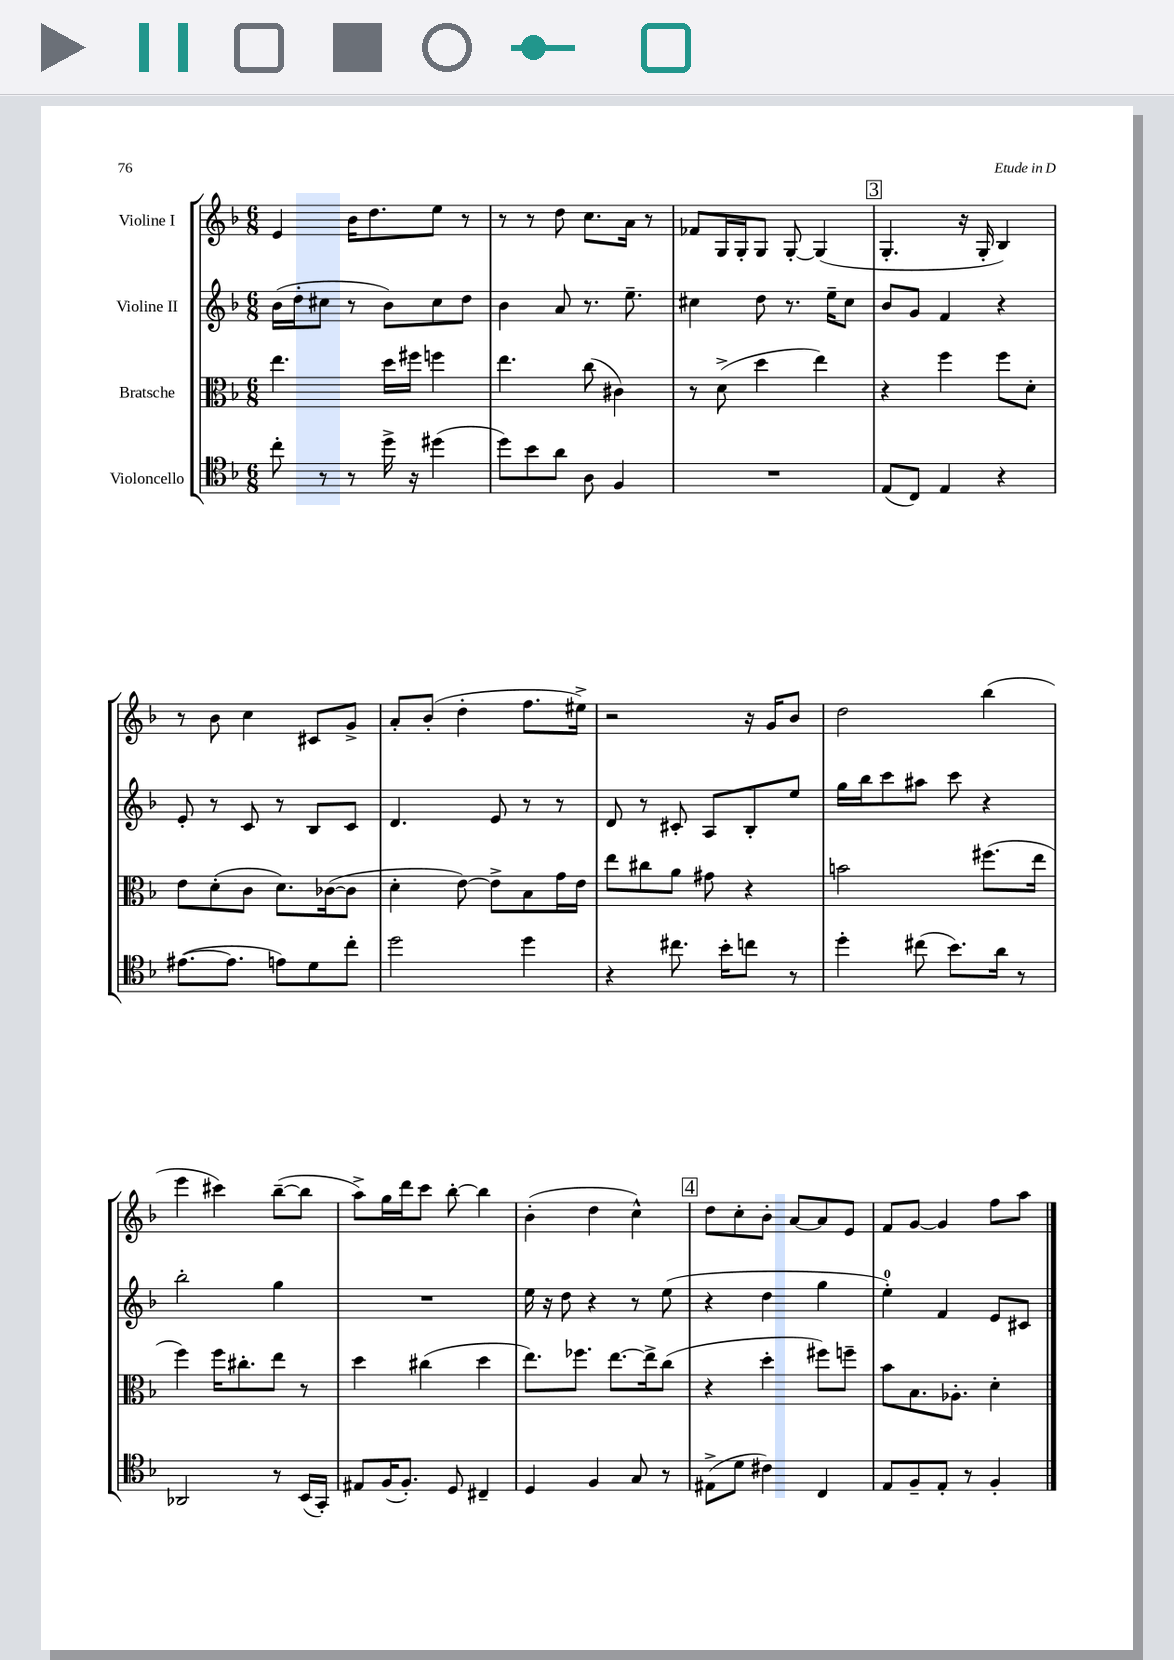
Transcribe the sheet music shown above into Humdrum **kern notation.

**kern	**kern	**kern	**kern
*staff4	*staff3	*staff2	*staff1
*clefC4	*clefC3	*clefG2	*clefG2
*k[b-]	*k[b-]	*k[b-]	*k[b-]
*M6/8	*M6/8	*M6/8	*M6/8
8cc'\	4.ee\	(16b-\LL	4e/
.	.	16dd'\J	.
8r	.	8cc#\J	.
8r	.	8r	16b-\LK
.	.	.	8.dd\
16dd^\	16dd\LL	8b-\L)	.
16r	16ff#\JJ	.	.
(4dd#\	4ff\	8cc#\	8ee\J
.	.	8dd\J	8r
=	=	=	=
8dd\L)	4.ee\	4b-\	8r
8b-\	.	.	8r
8a\J	.	8a/	8dd\
8A\	(8cc\	8.r	8.cc\L
4F/	4c#\)	.	.
.	.	8.ee~\	16a\Jk
.	.	.	8r
=	=	=	=
2.r	8r	4cc#\	8f-/L
.	(8d^\	.	16G/L
.	.	.	16G'/J
.	4dd\	8dd\	8G/J
.	.	8.r	[8G'/
.	4ee\)	.	(4G/]
.	.	16ee~\LK	.
.	.	8cc#\J	.
=	=	=	=
(8E/L	4r	8b-/L	4.G'/
8C/J)	.	8g/J	.
4E/	4ff\	4f/	.
.	.	.	16r
.	.	.	16G'/
4r	8ff\L	4r	4B-/)
.	8d'\J	.	.
=	=	=	=
([8.e#\L	8e\L	8e'/	8r
.	(8d'\	8r	8b-\
8.e#\]J	.	.	.
.	8c\J	8c/	4cc\
8e\L)	8.d\L)	8r	.
8d\	.	8B-/L	8c#/L
.	([16c-\k	.	.
8cc'\J	8c-\]J	8c/J	8g^/J
=	=	=	=
2dd\	4d'\	4.d/	8a'/L
.	.	.	(8b-'/J
.	[8e\)	.	4dd'\
.	8e^\]L	8e/	.
4dd\	8B-\	8r	8.ff\L
.	16g\L	8r	.
.	16e\JJ	.	16ee#^\Jk)
=	=	=	=
4r	8ee\L	8d/	2r
.	8cc#\	8r	.
8.cc#\	8a\J	8c#'/	.
.	8g#\	8A/L	.
16b-'\LK	.	.	.
8cc\J	4r	8B-'/	16r
.	.	.	16g/LK
8r	.	8ee/J	8b-/J
=	=	=	=
4dd'\	2b\	16gg\LL	2dd\
.	.	16bb-\J	.
.	.	8ccc\	.
(8cc#\	.	8aa#\J	.
8.b-\L)	.	8ccc\	.
.	(8.ff#\L	4r	(4bb-\
16a\Jk	.	.	.
8r	.	.	.
.	16ee\Jk	.	.
=	=	=	=
2AA-/	4ff\)	2bb-'\	4eee\
.	16ff\LK	.	4ccc#\)
.	8.cc#'\	.	.
8r	8ee\J	4gg\	([8bb-~\L
(16BB-/LL	8r	.	8bb-\]J
16GG'/JJ)	.	.	.
=	=	=	=
8E#/L	4dd\	2.r	8aa^\L)
(16F/K	.	.	16gg\L
8.F'/J)	.	.	16ddd\J
.	(4cc#\	.	8ccc\J
8D/	.	.	[8bb-'\
4C#~/	4dd\	.	4bb-\]
=	=	=	=
4D/	8.ee\L)	16ee\	(4b-'\
.	.	16r	.
.	.	8dd\	.
.	8.ff-\J	.	.
4F/	.	4r	4dd\
.	[8.ee\L	.	.
8G/	.	8r	4cc^^\)
.	16ee^\]k	.	.
8r	(8cc\J	(8ee\	.
=	=	=	=
(8E#^\L	4r	4r	8dd\L
8d\J	.	.	8cc'\
4c#\)	4dd'\	4dd\	8b-'\J
.	.	.	[8a/L
4C/	8ff#\L)	4gg\	8a/]
.	8ff~\J	.	8e/J
=	=	=	=
8E/L	8b-\L	4ee'\)	8f/L
8F~/	8.B-\	.	[8g/J
8E'/J	.	4f/	4g/]
.	8.A-'\J	.	.
8r	.	.	.
4F'/	4d'\	8e/L	8ff\L
.	.	8c#/J	8aa\J
==	==	==	==
*-	*-	*-	*-
